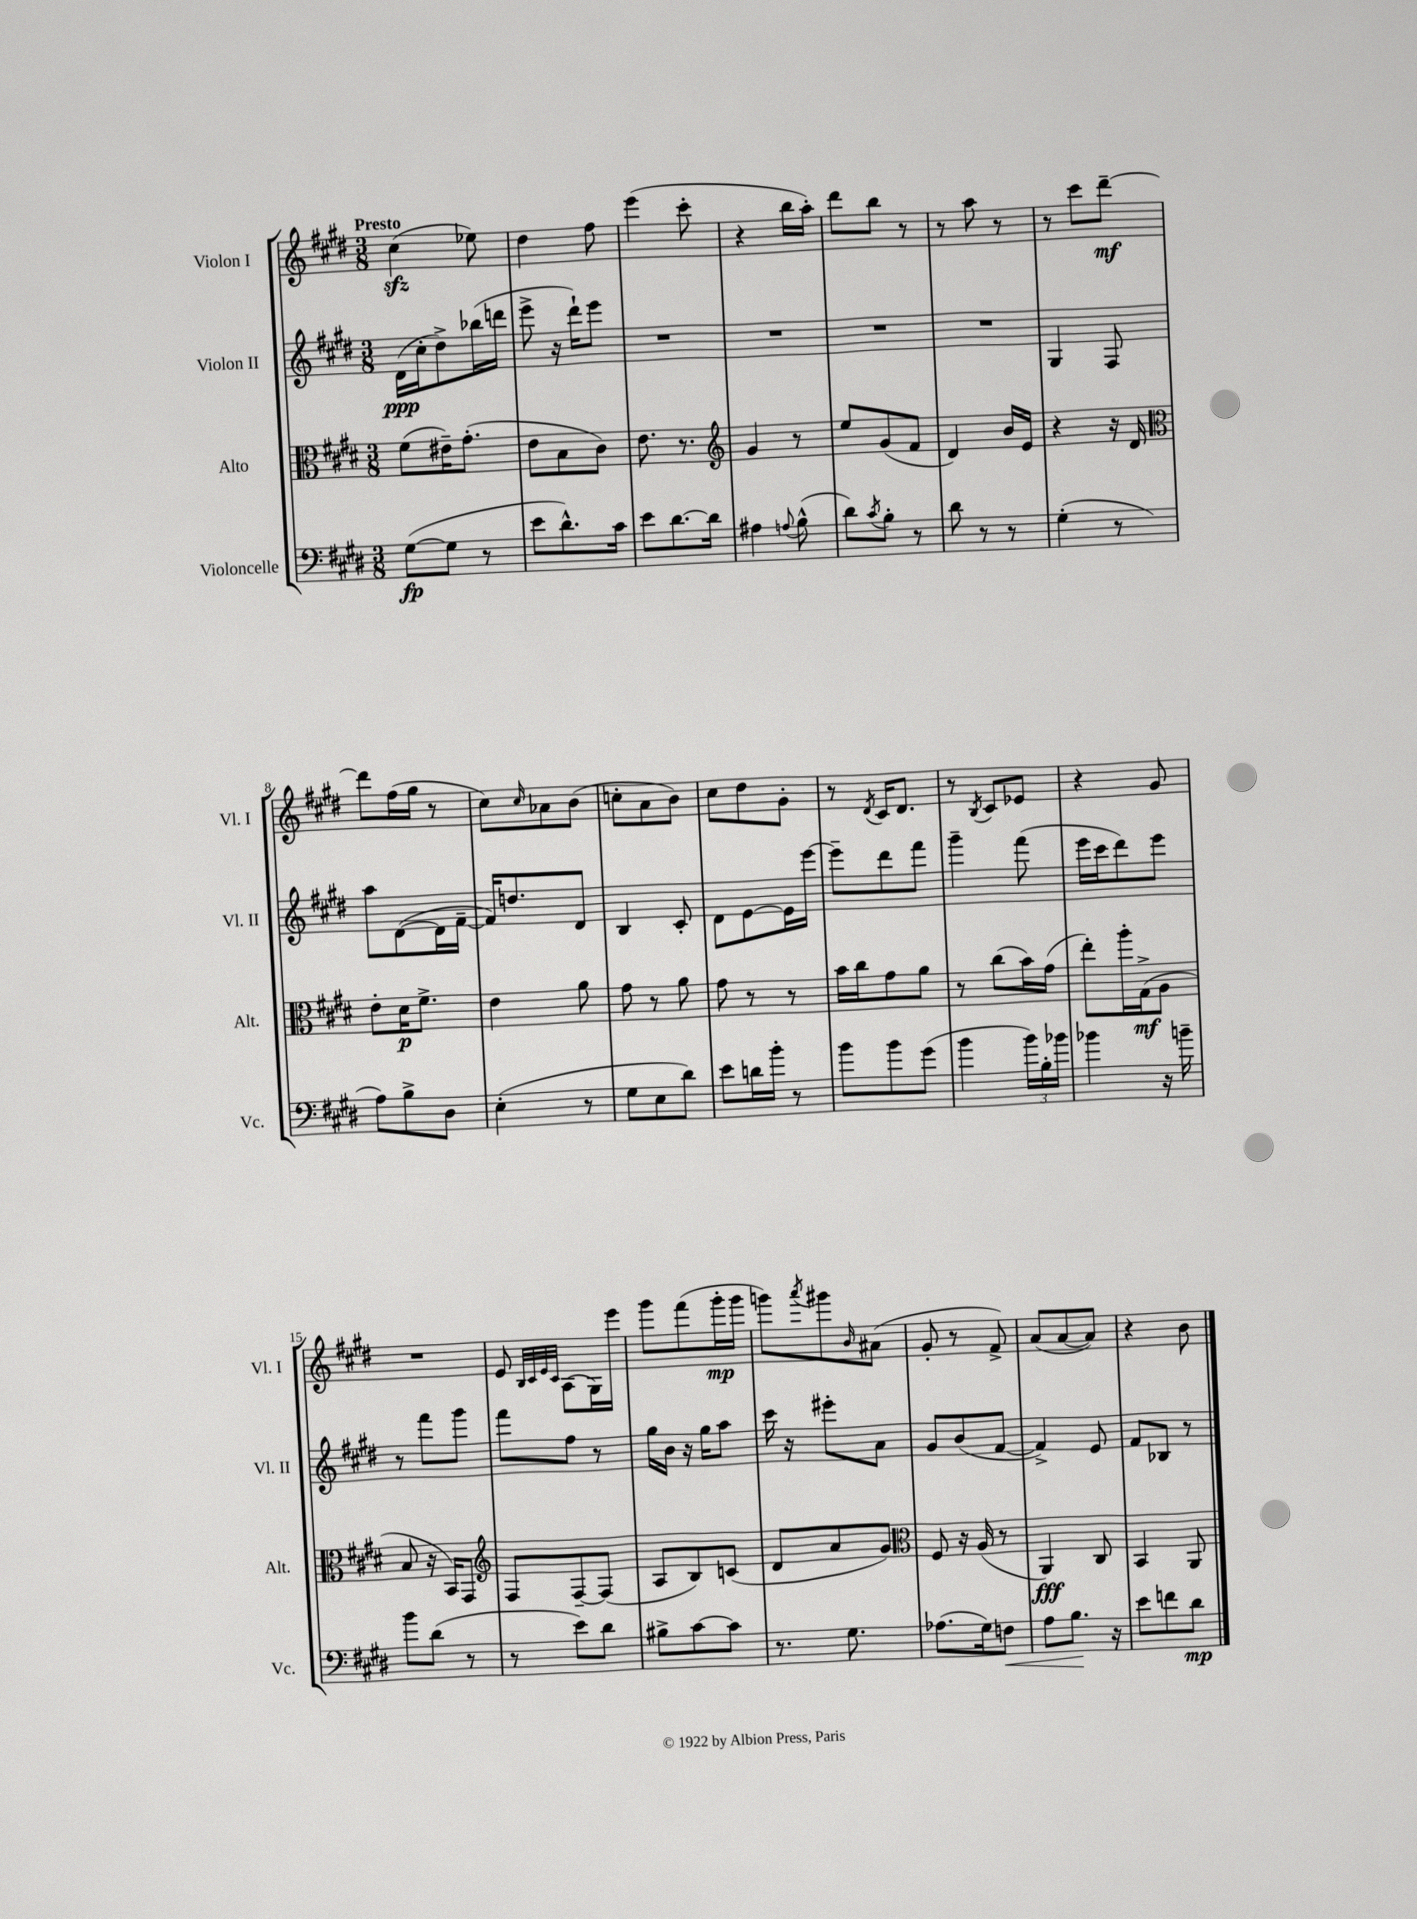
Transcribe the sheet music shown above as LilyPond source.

<<
\new StaffGroup <<
\new Staff = "s0" \with { instrumentName = "Violon I" shortInstrumentName = "Vl. I" } {
    \clef treble \key e \major \numericTimeSignature \time 3/8 \tempo "Presto"
    cis''4\sfz( ees''8) |
    dis''4 fis''8 |
    e'''4( cis'''8-. |
    r4 b''16 a''16-.) |
    dis'''8 b''8 r8 |
    r8 a''8 r8 |
    r8 cis'''8 dis'''8~--\mf |
    dis'''8 fis''16( gis''16 r8 |
    cis''8) \grace { cis''16 } aes'8 b'8( |
    c''8-. a'8 b'8) |
    cis''8 dis''8 gis'8-. |
    r8 \acciaccatura { dis'8 } cis'16 dis'8. |
    r8 \acciaccatura { b8 } cis'8 ees'8 |
    r4 gis'8 |
    R4. |
    e'8 \grace { b32 cis'32 e'32 cis'32 } a8( gis16) e'''16 |
    gis'''8 fis'''8( gis'''16-.\mp gis'''16 |
    g'''8) \acciaccatura { a'''8 } gis'''8 \grace { b'16 } ais'8( |
    gis'8-. r8 fis'8->) |
    a'8( a'8~ a'8) |
    r4 b'8 \bar "|." |
}
\new Staff = "s1" \with { instrumentName = "Violon II" shortInstrumentName = "Vl. II" } {
    \clef treble \key e \major \numericTimeSignature \time 3/8
    dis'16\ppp( cis''16-. dis''8->) bes''16( d'''16 |
    e'''8-> r16 dis'''16-!) e'''8 |
    R4. |
    R4. |
    R4. |
    R4. |
    gis4 fis8 |
    a''8 dis'8~( dis'16 fis'16~-- |
    fis'16) d''8. dis'8 |
    b4 cis'8-. |
    dis'8 e'8~ e'16 e'''16~ |
    e'''8-- dis'''8 fis'''8 |
    gis'''4-- fis'''8( |
    e'''16 cis'''16 dis'''8) e'''8 |
    r8 fis'''8 gis'''8 |
    fis'''8 fis''8 r8 |
    gis''16 b'16 r16 gis''16 a''8 |
    cis'''16 r16 eis'''8-. a'8 |
    gis'8 b'8( fis'8~ |
    fis'4->) e'8 |
    fis'8 bes8 r8 \bar "|." |
}
\new Staff = "s2" \with { instrumentName = "Alto" shortInstrumentName = "Alt." } {
    \clef alto \key e \major \numericTimeSignature \time 3/8
    fis'8( eis'16--) gis'8.-.( |
    e'8 b8 cis'8) |
    e'8. r8. |
    \clef treble gis'4 r8 |
    e''8 gis'8( fis'8 |
    dis'4) b'16 e'16 |
    r4 r16 dis'16 |
    \clef alto e'8-. dis'16\p fis'8.-> |
    e'4 a'8 |
    gis'8 r8 a'8 |
    gis'8 r8 r8 |
    b'16 cis''16 gis'8 a'8 |
    r8 cis''8( b'16) gis'16( |
    e''8-.) a''16-. gis16->\mf( a8 |
    b8 r16 b,16) gis,8 |
    \clef treble fis8 fis8~-- fis8( |
    a8 b8) c'8( |
    dis'8 a'8 gis'8) |
    \clef alto fis8 r16 a16( r8 |
    a,4\fff) cis8 |
    b,4 a,8 \bar "|." |
}
\new Staff = "s3" \with { instrumentName = "Violoncelle" shortInstrumentName = "Vc." } {
    \clef bass \key e \major \numericTimeSignature \time 3/8
    gis8~\fp( gis8 r8 |
    e'8 dis'8.-^) cis'16 |
    e'8 dis'8.~ dis'16 |
    ais4 \appoggiatura { a8 } b8-^( |
    dis'8) \acciaccatura { cis'8 } b8-. r8 |
    dis'8 r8 r8 |
    gis4-.( r8 |
    a8) b8-> dis8 |
    e4-.( r8 |
    gis8 e8 dis'8) |
    e'8 d'16 b'16-. r8 |
    b'8 b'8 gis'8( |
    b'4 \tuplet 3/2 { b'16) b16-. bes'16 } |
    bes'4 r16 b'16-- |
    b'8 dis'8( r8 |
    r8 e'8) dis'8 |
    bis8-> cis'8~ cis'8 |
    r8. gis8. |
    aes8.( gis16) f8\< |
    a8 b8.\! r16 |
    e'8 f'8 dis'8\mp \bar "|." |
}
>>
>>
